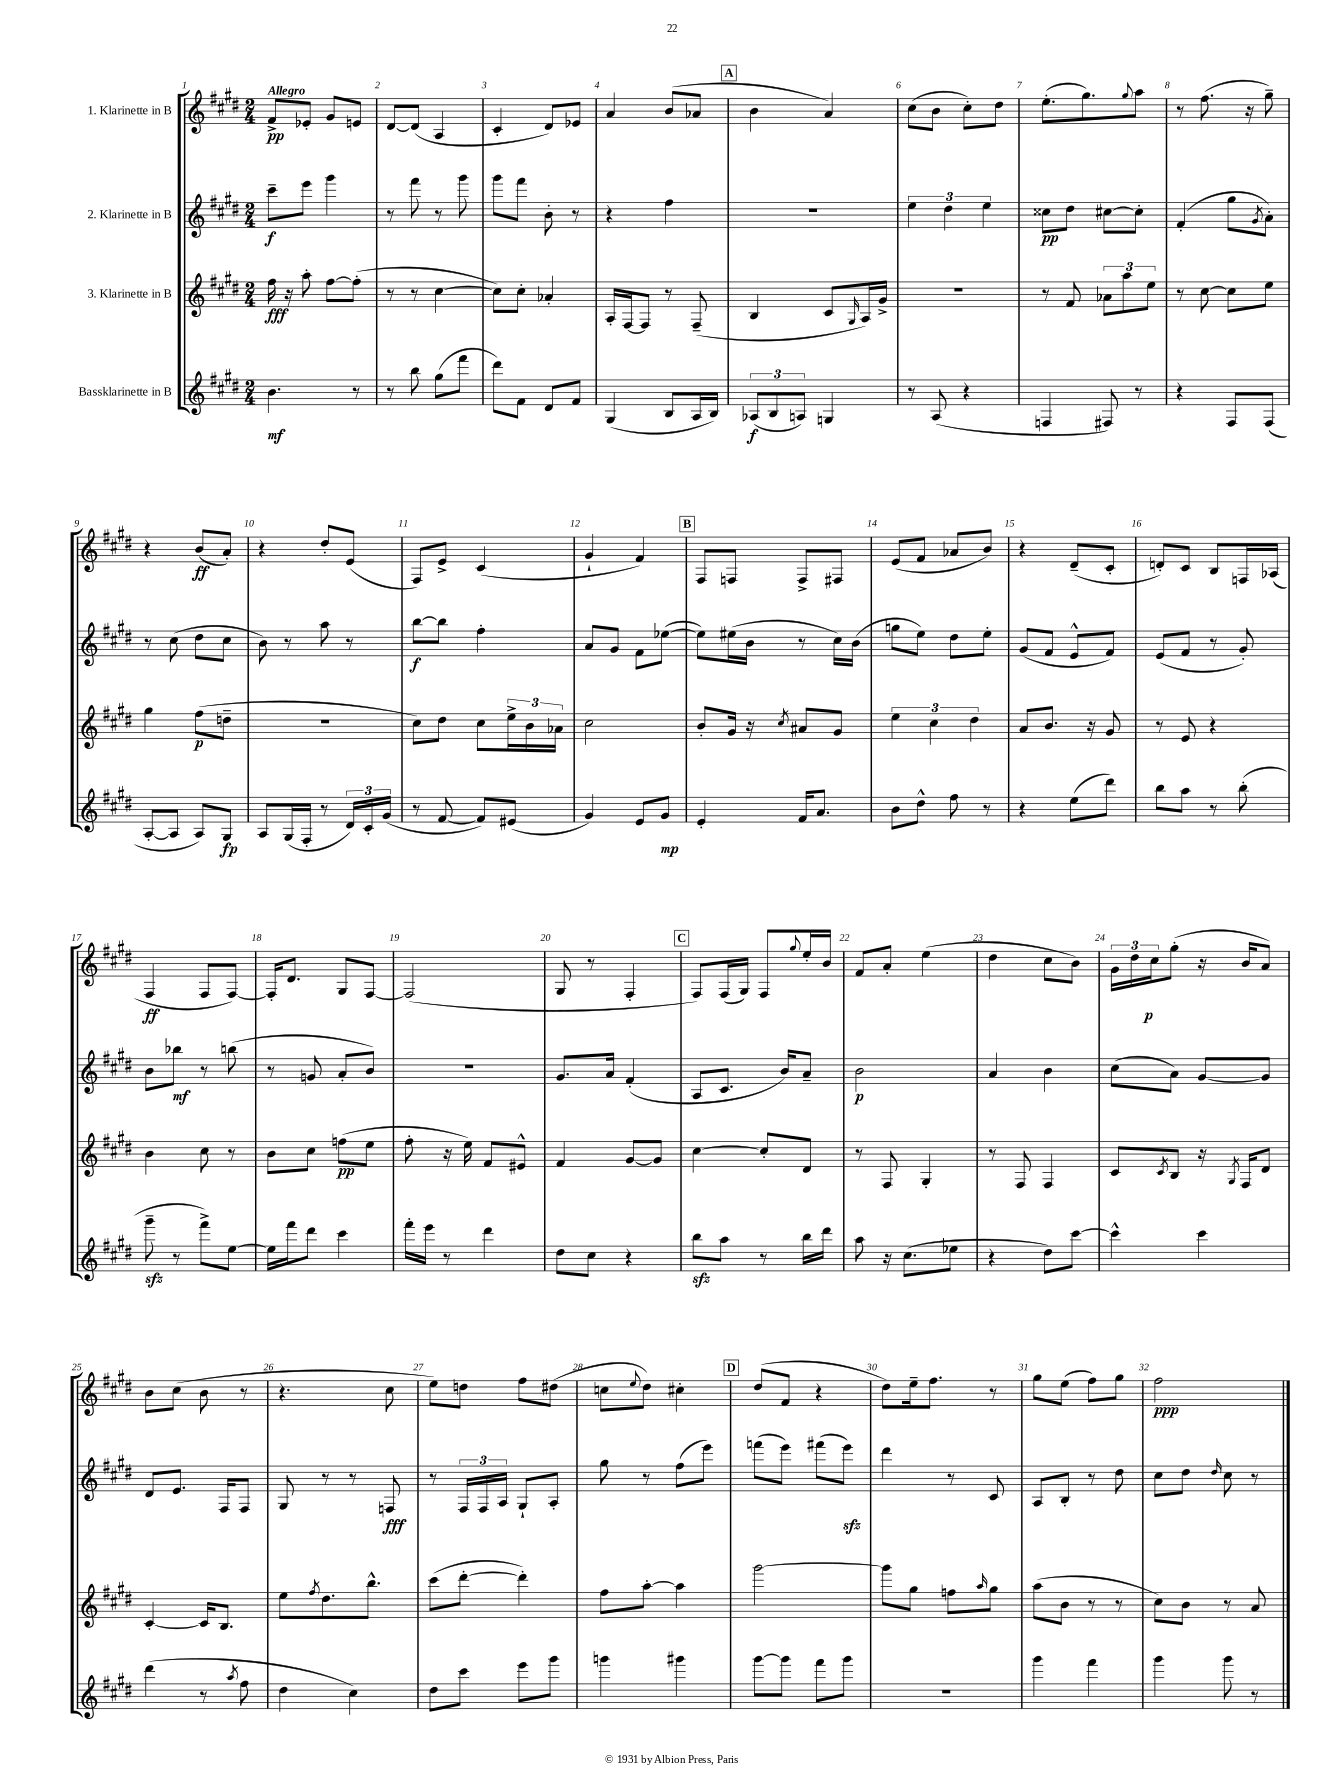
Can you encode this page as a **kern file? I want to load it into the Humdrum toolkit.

**kern	**dynam	**kern	**dynam	**kern	**dynam	**kern	**dynam
*part4	*part4	*part3	*part3	*part2	*part2	*part1	*part1
*staff4	*staff4	*staff3	*staff3	*staff2	*staff2	*staff1	*staff1
*I"Bassklarinette in B	*	*I"3. Klarinette in B	*	*I"2. Klarinette in B	*	*I"1. Klarinette in B	*
*clefG2	*	*clefG2	*	*clefG2	*	*clefG2	*
*k[f#c#g#d#]	*	*k[f#c#g#d#]	*	*k[f#c#g#d#]	*	*k[f#c#g#d#]	*
*M2/4	*	*M2/4	*	*M2/4	*	*M2/4	*
=1	=1	=1	=1	=1	=1	=1	=1
!	!	!	!	!	!	!LO:TX:a:B:t=Allegro	!
4.b\	mf	16ff#\	fff	8ccc#~\L	f	8f#^/L	pp
.	.	16r	.	.	.	.	.
.	.	8aa'\	.	8eee\J	.	8e-X'/J	.
.	.	[8ff#\L	.	4ggg#\	.	8g#/L	.
8r	.	(8ff#'\J]	.	.	.	8en/J	.
=2	=2	=2	=2	=2	=2	=2	=2
8r	.	8r	.	8r	.	[8d#/L	.
8bb\	.	8r	.	8fff#\	.	(8d#/J]	.
(8gg#\L	.	[4cc#\	.	8r	.	4A/	.
8fff#\J	.	.	.	8ggg#\	.	.	.
=3	=3	=3	=3	=3	=3	=3	=3
8ddd#\L)	.	8cc#\L])	.	8ggg#\L	.	4c#'/	.
8f#\J	.	8cc#'\J	.	8fff#\J	.	.	.
8d#/L	.	4a-X'/	.	8b'\	.	8d#/L)	.
8f#/J	.	.	.	8r	.	8e-X/J	.
=4	=4	=4	=4	=4	=4	=4	=4
(4G#/	.	16A'/LL	.	4r	.	4a/	.
.	.	[16F#/J	.	.	.	.	.
.	.	8F#/J]	.	.	.	.	.
8B/L	.	8r	.	4ff#\	.	(8b/L	.
16A/L	.	(8F#~/	.	.	.	8a-X/J	.
16B/JJ)	.	.	.	.	.	.	.
!!LO:REH:place=s1:t=A
=5	=5	=5	=5	=5	=5	=5	=5
(12A-X/L	f	4B/	.	2r	.	4b\	.
12B/	.	.	.	.	.	.	.
12An/J)	.	.	.	.	.	.	.
4Gn/	.	8c#/L	.	.	.	4a/)	.
.	.	16qqG#/	.	.	.	.	.
.	.	16A/L)	.	.	.	.	.
.	.	16g#^/JJ	.	.	.	.	.
=6	=6	=6	=6	=6	=6	=6	=6
8r	.	2r	.	6ee\	.	(8cc#\L	.
(8A/	.	.	.	.	.	8b\J	.
.	.	.	.	6dd#\	.	.	.
4r	.	.	.	.	.	8cc#'\L)	.
.	.	.	.	6ee\	.	.	.
.	.	.	.	.	.	8dd#\J	.
=7	=7	=7	=7	=7	=7	=7	=7
4Fn/	.	8r	.	8cc##X\L	pp	(8.ee'\L	.
.	.	8f#/	.	8dd#\J	.	.	.
.	.	.	.	.	.	8.gg#\)	.
8F#X/)	.	12a-X\L	.	[8cc#X\L	.	.	.
.	.	12aa\	.	.	.	.	.
.	.	.	.	.	.	8qqgg#/	.
8r	.	.	.	8cc#'\J]	.	8aa\J	.
.	.	12ee\J	.	.	.	.	.
=8	=8	=8	=8	=8	=8	=8	=8
4r	.	8r	.	(4f#'/	.	8r	.
.	.	[8cc#\	.	.	.	(8.ff#\	.
8F#/L	.	8cc#\L]	.	8gg#\L	.	.	.
.	.	.	.	.	.	16r	.
.	.	.	.	8qg#/	.	.	.
(8F#/J	.	8ee\J	.	8a'\J)	.	8gg#~\)	.
!!LO:LB:g=z
=9	=9	=9	=9	=9	=9	=9	=9
[8A'/L	.	4gg#\	.	8r	.	4r	.
8A/J]	.	.	.	(8cc#\	.	.	.
8A/L)	.	(8ff#\L	p	8dd#\L	.	(8b/L	ff
8G#/J	fp	8ddn~\J	.	8cc#\J	.	8a'/J)	.
=10	=10	=10	=10	=10	=10	=10	=10
8A/L	.	2r	.	8b\)	.	4r	.
(16G#/L	.	.	.	8r	.	.	.
16F#'/JJ	.	.	.	.	.	.	.
8r	.	.	.	8aa\	.	8dd#'/L	.
24d#/LL)	.	.	.	8r	.	(8e/J	.
24c#'/	.	.	.	.	.	.	.
(24g#/JJ	.	.	.	.	.	.	.
=11	=11	=11	=11	=11	=11	=11	=11
8r	.	8cc#\L)	.	[8bb\L	f	8F#/L)	.
[8f#/	.	8dd#\J	.	8bb\J]	.	8e^/J	.
8f#/L])	.	8cc#\L	.	4ff#'\	.	(4c#/	.
(8e#X/J	.	24ee^\L	.	.	.	.	.
.	.	24b\	.	.	.	.	.
.	.	24a-X\JJ	.	.	.	.	.
=12	=12	=12	=12	=12	=12	=12	=12
4g#/)	.	2cc#\	.	8a/L	.	4g#`/	.
.	.	.	.	8g#/J	.	.	.
8e/L	.	.	.	8f#\L	.	4f#/)	.
8g#/J	mp	.	.	([8ee-X\J	.	.	.
!!LO:REH:place=s1:t=B
=13	=13	=13	=13	=13	=13	=13	=13
4e'/	.	8b'/L	.	8ee-\L])	.	8F#/L	.
.	.	16g#/Jk	.	(16ee#X\L	.	8Fn/J	.
.	.	16r	.	16b\JJ	.	.	.
.	.	8qcc#/	.	.	.	.	.
16f#/KL	.	8a#X/L	.	8r	.	8F^/L	.
8.a/J	.	.	.	.	.	.	.
.	.	8g#/J	.	16cc#\LL)	.	8F#X/J	.
.	.	.	.	(16b\JJ	.	.	.
=14	=14	=14	=14	=14	=14	=14	=14
8b\L	.	6ee\	.	8ggn\L	.	(8e/L	.
8dd#^^\J	.	.	.	8ee\J)	.	8f#/J	.
.	.	6cc#\	.	.	.	.	.
8ff#\	.	.	.	8dd#\L	.	8a-X/L	.
.	.	6dd#\	.	.	.	.	.
8r	.	.	.	8ee'\J	.	8b/J)	.
=15	=15	=15	=15	=15	=15	=15	=15
4r	.	8a/L	.	(8g#/L	.	4r	.
.	.	8.b/J	.	8f#/J	.	.	.
(8ee\L	.	.	.	8e^^/L	.	(8d#~/L	.
.	.	16r	.	.	.	.	.
8ddd#\J)	.	8g#/	.	8f#/J)	.	8c#'/J	.
=16	=16	=16	=16	=16	=16	=16	=16
8bb\L	.	8r	.	(8e/L	.	8dn'/L)	.
8aa\J	.	8e/	.	8f#/J	.	8c#/J	.
8r	.	4r	.	8r	.	8B/L	.
(8bb'\	.	.	.	8g#'/)	.	16Fn/L	.
.	.	.	.	.	.	(16A-X/JJ	.
!!LO:LB:g=z
=17	=17	=17	=17	=17	=17	=17	=17
8ggg#zz~\	.	4b\	.	8b\L	.	4F#/	ff
8r	.	.	.	8bb-X\J	mf	.	.
8fff#^\L)	.	8cc#\	.	8r	.	8F#/L	.
[8ee\J	.	8r	.	(8bbn\	.	[8F#/J)	.
=18	=18	=18	=18	=18	=18	=18	=18
16ee\LL]	.	8b\L	.	8r	.	16F#'/KL]	.
16fff#\J	.	.	.	.	.	8.d#/J	.
8ddd#\J	.	8cc#\J	.	8gn/	.	.	.
4ccc#\	.	(8ffn\L	pp	8a'/L	.	8G#/L	.
.	.	8ee\J	.	8b/J)	.	[8F#/J	.
=19	=19	=19	=19	=19	=19	=19	=19
16fff#'\LL	.	8ff#'\	.	2r	.	(2F#/]	.
16eee\JJ	.	.	.	.	.	.	.
8r	.	16r	.	.	.	.	.
.	.	16ee\)	.	.	.	.	.
4ddd#\	.	8f#/L	.	.	.	.	.
.	.	8e#X^^/J	.	.	.	.	.
=20	=20	=20	=20	=20	=20	=20	=20
8dd#\L	.	4f#/	.	8.g#/L	.	8G#/	.
8cc#\J	.	.	.	.	.	8r	.
.	.	.	.	16a/Jk	.	.	.
4r	.	[8g#/L	.	(4f#'/	.	4F#'/	.
.	.	8g#/J]	.	.	.	.	.
!!LO:REH:place=s1:t=C
=21	=21	=21	=21	=21	=21	=21	=21
8bbzz\L	.	[4cc#\	.	8A/L	.	8F#/L)	.
8aa\J	.	.	.	8.c#/J	.	(16F#/L	.
.	.	.	.	.	.	16G#/JJ)	.
8r	.	8cc#'/L]	.	.	.	8F#/L	.
.	.	.	.	16b/KL)	.	.	.
.	.	.	.	.	.	8qqgg#/	.
16bb\LL	.	8d#/J	.	8a~/J	.	16ee'/L	.
16ddd#\JJ	.	.	.	.	.	16b/JJ	.
=22	=22	=22	=22	=22	=22	=22	=22
8aa\	.	8r	.	2b\	p	8f#/L	.
16r	.	8F#/	.	.	.	8a'/J	.
(8.cc#\L	.	.	.	.	.	.	.
.	.	4G#'/	.	.	.	(4ee\	.
8ee-X\J	.	.	.	.	.	.	.
=23	=23	=23	=23	=23	=23	=23	=23
4r	.	8r	.	4a/	.	4dd#\	.
.	.	8F#/	.	.	.	.	.
8dd#\L)	.	4F#/	.	4b\	.	8cc#\L	.
[8ccc#\J	.	.	.	.	.	8b\J)	.
=24	=24	=24	=24	=24	=24	=24	=24
4ccc#^^\]	.	8c#/L	.	(8cc#\L	.	24g#\LL	.
.	.	.	.	.	.	24dd#\	.
.	.	.	.	.	.	24cc#\J	p
.	.	8qc#/	.	.	.	.	.
.	.	8B/J	.	8a\J)	.	(8gg#'\J	.
4ccc#\	.	16r	.	[8g#/L	.	16r	.
.	.	8qG#/	.	.	.	.	.
.	.	16F#/KL	.	.	.	16b/KL	.
.	.	8d#/J	.	8g#/J]	.	8a/J)	.
!!LO:LB:g=z
=25	=25	=25	=25	=25	=25	=25	=25
(4ddd#\	.	[4c#'/	.	8d#/L	.	8b\L	.
.	.	.	.	8.e/J	.	(8cc#\J	.
8r	.	16c#/KL]	.	.	.	8b\	.
.	.	8.B/J	.	16F#/KL	.	.	.
8qaa/	.	.	.	.	.	.	.
8ff#\	.	.	.	8F#/J	.	8r	.
=26	=26	=26	=26	=26	=26	=26	=26
4dd#\	.	8ee\L	.	8G#/	.	4.r	.
.	.	8qff#/	.	.	.	.	.
.	.	8.dd#\	.	8r	.	.	.
4cc#\)	.	.	.	8r	.	.	.
.	.	8.bb^^\J	.	.	.	.	.
.	.	.	.	8Fn/	fff	8cc#\	.
=27	=27	=27	=27	=27	=27	=27	=27
8dd#\L	.	(8ccc#\L	.	8r	.	8ee\L)	.
8ccc#\J	.	[8ddd#'\J	.	24F#/LL	.	8ddn\J	.
.	.	.	.	24F#/	.	.	.
.	.	.	.	24A/JJ	.	.	.
8eee\L	.	4ddd#'\])	.	8G#`/L	.	8ff#\L	.
8ggg#\J	.	.	.	8A'/J	.	(8dd#X\J	.
=28	=28	=28	=28	=28	=28	=28	=28
4gggn\	.	8ff#\L	.	8gg#\	.	8ccn\L	.
.	.	.	.	.	.	8qqee/	.
.	.	[8aa'\J	.	8r	.	8dd#\J)	.
4ggg#X\	.	4aa\]	.	(8ff#\L	.	4cc#X'\	.
.	.	.	.	8eee\J)	.	.	.
!!LO:REH:place=s1:t=D
=29	=29	=29	=29	=29	=29	=29	=29
[8ggg#\L	.	[2ggg#\	.	(8fffn\L	.	(8dd#/L	.
8ggg#\J]	.	.	.	8eee\J)	.	8f#/J	.
8fff#\L	.	.	.	(8fff#X\L	.	4r	.
8ggg#\J	.	.	.	8eeezz\J)	.	.	.
=30	=30	=30	=30	=30	=30	=30	=30
2r	.	8ggg#\L]	.	4ddd#\	.	8dd#\L)	.
.	.	8gg#\J	.	.	.	16ee~\k	.
.	.	.	.	.	.	8.ff#\J	.
.	.	8ffn\L	.	8r	.	.	.
.	.	16qqaa/	.	.	.	.	.
.	.	8gg#\J	.	8c#/	.	8r	.
=31	=31	=31	=31	=31	=31	=31	=31
4ggg#\	.	(8aa\L	.	8A/L	.	8gg#\L	.
.	.	8b\J	.	8B'/J	.	(8ee\J	.
4fff#\	.	8r	.	8r	.	8ff#\L)	.
.	.	8r	.	8dd#\	.	8gg#\J	.
=32	=32	=32	=32	=32	=32	=32	=32
4ggg#\	.	8cc#\L)	.	8cc#\L	.	2ff#\	ppp
.	.	8b\J	.	8dd#\J	.	.	.
.	.	.	.	16qqdd#/	.	.	.
8ggg#\	.	8r	.	8cc#\	.	.	.
8r	.	8a/	.	8r	.	.	.
==	==	==	==	==	==	==	==
*-	*-	*-	*-	*-	*-	*-	*-
